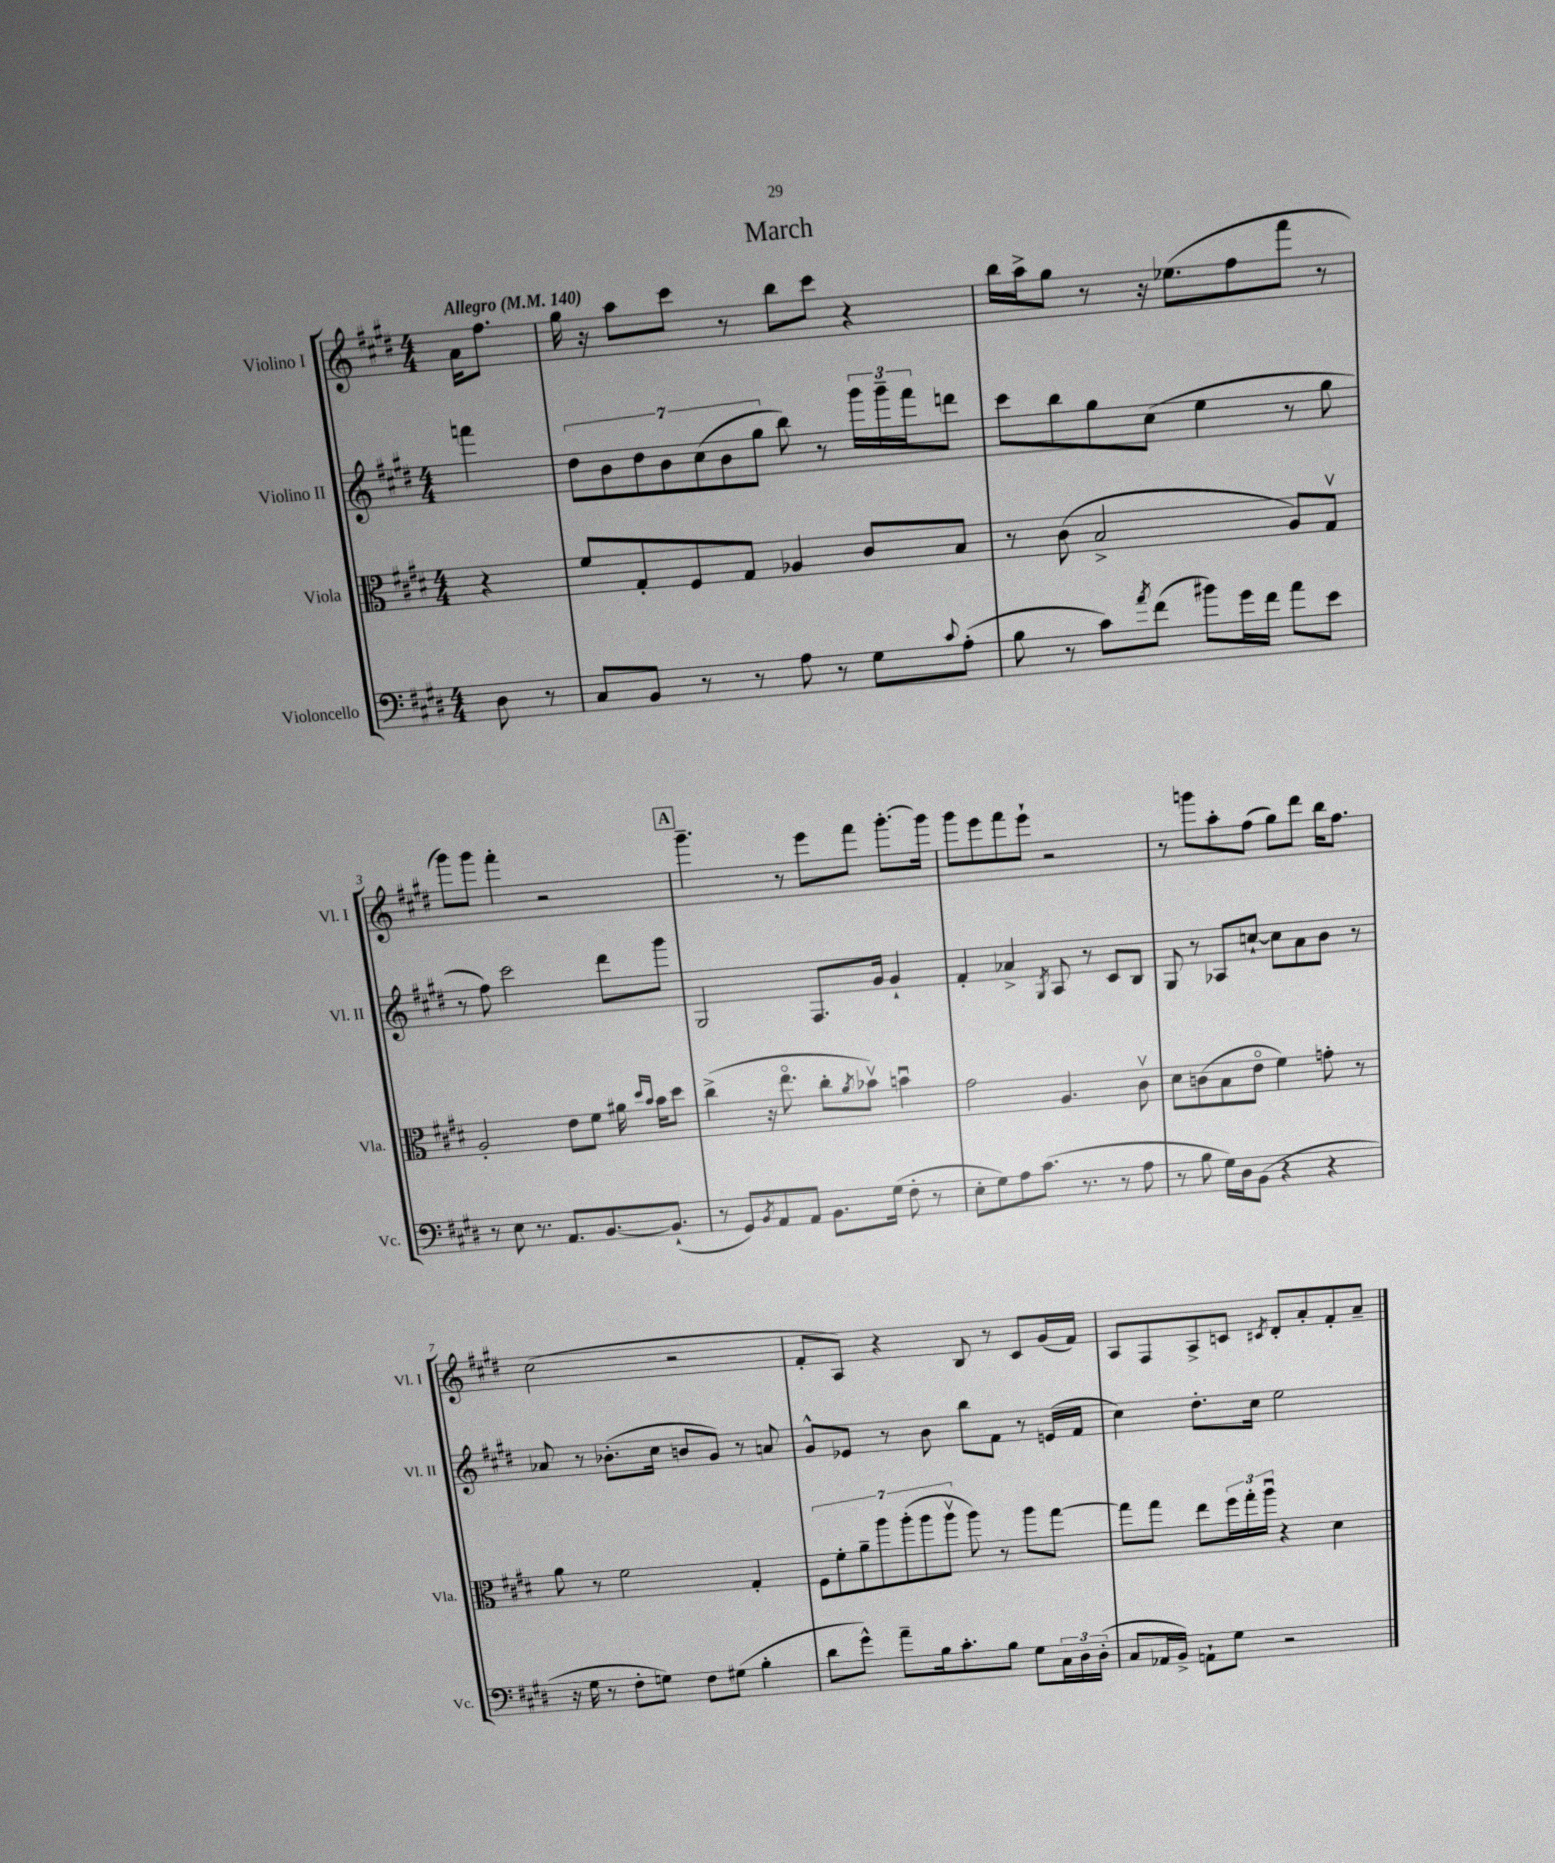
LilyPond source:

\header { title = "March" }
<<
\new StaffGroup <<
\new Staff = "s0" \with { instrumentName = "Violino I" shortInstrumentName = "Vl. I" } {
    \clef treble \key e \major \numericTimeSignature \time 4/4 \partial 4 \tempo "Allegro" 4 = 140
    a'16 fis''8. |
    gis''16 r16 a''8 cis'''8 r8 b''8 cis'''8 r4 |
    b''16 a''16-> gis''8 r8 r16 ees''8.( fis''8 fis'''8 r8 |
    gis'''8) gis'''8 fis'''4-. r2 |
    \mark \markup { \box "A" } gis'''4.-- r8 e'''8 fis'''8 gis'''8.~-. gis'''16 |
    gis'''8 e'''8 fis'''8 e'''8-! r2 |
    r8 g'''8 a''8-. fis''8( gis''8) dis'''8 b''16 fis''8. |
    cis''2( r2 |
    fis'8-. a8) r4 b8 r8 cis'8 gis'16( fis'16) |
    a8 fis8 a8-> c'8 \acciaccatura { cis'8 } dis'8-. a'8-. fis'8-. a'8-- \bar "|." |
}
\new Staff = "s1" \with { instrumentName = "Violino II" shortInstrumentName = "Vl. II" } {
    \clef treble \key e \major \numericTimeSignature \time 4/4 \partial 4
    f'''4 |
    \tuplet 7/4 { dis''8 b'8 dis''8 b'8 cis''8( b'8 gis''8 } b''8) r8 \tuplet 3/2 { gis'''16 gis'''16-- fis'''16 } d'''8 |
    cis'''8 b''8 gis''8 cis''8( e''4 r8 gis''8 |
    r8 fis''8) cis'''2 dis'''8 gis'''8 |
    \mark \markup { \box "A" } gis2 fis8. gis'16 gis'4-! |
    fis'4-. aes'4-> \acciaccatura { gis8 } a8 r8 cis'8 b8 |
    gis8 r8 aes8 c''8~-! c''8 a'8 b'8 r8 |
    aes'8 r8 bes'8.-.( cis''16 b'8 gis'8) r8 a'8 |
    gis'8-^ ees'8 r8 b'8 b''8 fis'8 r8 e'16( fis'16 |
    cis''4) dis''8.-. cis''16 e''2 \bar "|." |
}
\new Staff = "s2" \with { instrumentName = "Viola" shortInstrumentName = "Vla." } {
    \clef alto \key e \major \numericTimeSignature \time 4/4 \partial 4
    r4 |
    fis'8 gis8-. fis8 gis8 aes4 cis'8 b8 |
    r8 cis'8( b2-> a8) gis8\upbow |
    a2-. e'8 fis'8 ais'16 \grace { dis''16 b'16 } b'16 dis''8 |
    \mark \markup { \box "A" } cis''4->( r16 e''8.\flageolet cis''8-. \acciaccatura { a'8 } bes'8\upbow) b'4\downbow |
    gis'2 a4. cis'8\upbow |
    dis'8 c'8( b8 e'8\flageolet fis'4) g'8-. r8 |
    a'8 r8 fis'2 gis4-. |
    \tuplet 7/4 { fis8 fis'8-. a'8-- a''8 a''8-.( a''8 a''8\upbow } a''8) r8 a''8 gis''8~ |
    gis''8 gis''8 e''8 \tuplet 3/2 { fis''16 gis''16-. a''16\downbow } r4 dis'4 \bar "|." |
}
\new Staff = "s3" \with { instrumentName = "Violoncello" shortInstrumentName = "Vc." } {
    \clef bass \key e \major \numericTimeSignature \time 4/4 \partial 4
    dis8 r8 |
    cis8 b,8 r8 r8 a8 r8 gis8 \appoggiatura { cis'8 } a8-.( |
    b8 r8 cis'8) \acciaccatura { a'8 } fis'8( bis'8) gis'16 fis'16 a'8 e'8 |
    r8 e8 r8. a,8. b,8.~ b,8.-!( |
    \mark \markup { \box "A" } r8 gis,8) \acciaccatura { b,8 } a,8 a,8 b,8. gis16( fis8-. r8 |
    e8-. gis8) a8 cis'8.( r8. r8 a8 |
    r8 b8 gis16) dis16 b,8( r4 r4 |
    r16 gis16 r8 fis8-. g8) fis8 gis8( b4-. |
    dis'8 gis'8-^) a'8-- b16 cis'8.-. b8 gis8 \tuplet 3/2 { cis16 dis16 dis16-.( } |
    cis8 aes,16 b,16->) a,8-! gis8 r2 \bar "|." |
}
>>
>>
